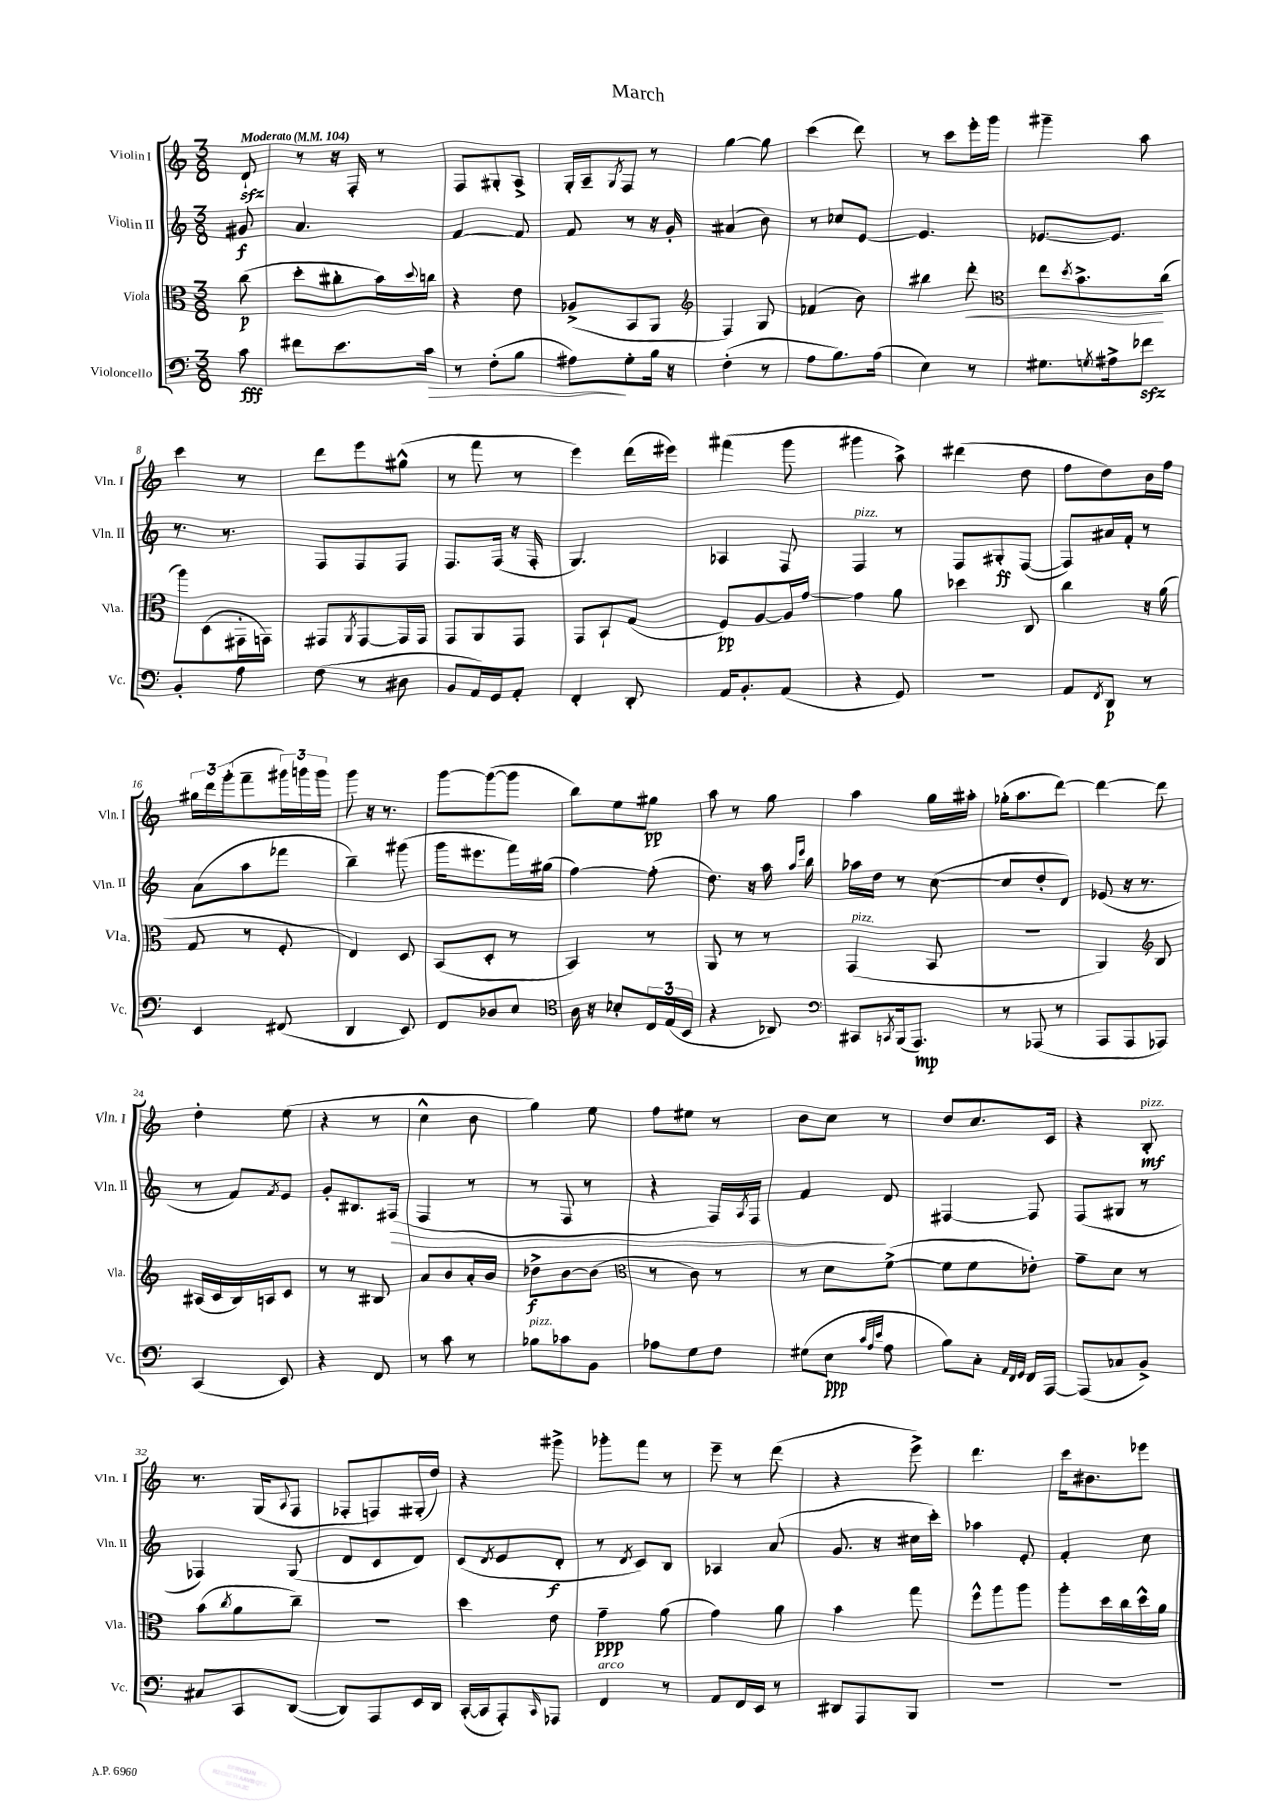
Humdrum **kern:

**kern	**dynam	**kern	**dynam	**kern	**dynam	**kern	**dynam
*part4	*part4	*part3	*part3	*part2	*part2	*part1	*part1
*staff4	*staff4	*staff3	*staff3	*staff2	*staff2	*staff1	*staff1
*I"Violoncello	*	*I"Viola	*	*I"Violin II	*	*I"Violin I	*
*I'Vc.	*	*I'Vla.	*	*I'Vln. II	*	*I'Vln. I	*
*clefF4	*	*clefC3	*	*clefG2	*	*clefG2	*
*k[]	*	*k[]	*	*k[]	*	*k[]	*
*M3/8	*	*M3/8	*	*M3/8	*	*M3/8	*
*MM104	*	*MM104	*	*MM104	*	*MM104	*
=	=	=	=	=	=	=	=
!	!	!	!	!	!	!LO:TX:a:B:t=Moderato	!
8c\	fff	(8cc\	p	8g#X/	f	8dzz`/	.
=1	=1	=1	=1	=1	=1	=1	=1
8f#X\L	.	8dd'\L	.	4.a/	.	8r	.
8.e\	.	8cc#X'\	.	.	.	16r	.
.	.	.	.	.	.	16F'/	.
.	.	16b\L)	.	.	.	8r	.
.	.	8qqdd/	.	.	.	.	.
!	!LO:HP:b	!	!	!	!	!	!
16c\Jk	>	16ccn\JJ	.	.	.	.	.
=2	=2	=2	=2	=2	=2	=2	=2
8r	.	4r	.	[4f/	.	8F/L	.
(8F'\L	.	.	.	.	.	8G#X'/	.
8B\J	.	8e\	.	8f/]	.	8A^/J	.
=3	=3	=3	=3	=3	=3	=3	=3
8A#X\L)	.	(8A-X^/L	.	8f/	.	16G'/LL	.
.	.	.	.	.	.	16A~/J	.
.	.	.	.	.	.	8qG/	.
8G'\	]	8BB/	.	8r	.	8F/J	.
16B\Jk	.	8AA/J	.	16r	.	8r	.
16r	.	.	.	16g'/	.	.	.
=4	=4	=4	=4	=4	=4	=4	=4
*	*	*clefG2	*	*	*	*	*
(4F'\	.	4F/)	.	(4a#X/	.	[4gg\	.
8r	.	8G/	.	8b\)	.	8gg\]	.
=5	=5	=5	=5	=5	=5	=5	=5
8A\L	.	(4f-X/	.	8r	.	(4ccc\	.
8.B\)	.	.	.	8cc-X/L	.	.	.
.	.	8b\)	.	[8e/J	.	8ddd\)	.
(16A\Jk	.	.	.	.	.	.	.
=6	=6	=6	=6	=6	=6	=6	=6
4E\)	.	4bb#X\	.	4.e/]	.	8r	.
.	.	.	.	.	.	8ccc\L	.
!	!	!	!LO:HP:b	!	!	!	!
8r	.	8ddd'\	<	.	.	16eee'\L	.
.	.	.	.	.	.	16ggg\JJ	.
=7	=7	=7	=7	=7	=7	=7	=7
*	*	*clefC3	*	*	*	*	*
8.G#X\L	.	8ee\L	.	[8.e-X/L	.	4ggg#X~\	.
.	.	8qdd/	.	.	.	.	.
.	.	8.b^\	.	.	.	.	.
8qGn/	.	.	.	.	.	.	.
16A#X^\k	.	.	.	8.e-/J]	.	.	.
8f-Xzz\J	.	.	.	.	.	8aa\	.
.	.	(16cc\Jk	[	.	.	.	.
!!LO:LB:g=z
=8	=8	=8	=8	=8	=8	=8	=8
4BB'/	.	8aa\L)	.	8.r	.	4ccc\	.
.	.	(8D\	.	.	.	.	.
.	.	.	.	8.r	.	.	.
8A\	.	16GG#X'\L	.	.	.	8r	.
.	.	16GGn\JJ)	.	.	.	.	.
=9	=9	=9	=9	=9	=9	=9	=9
(8F\	.	8GG#X/L	.	8F/L	.	8ddd\L	.
.	.	8qAA/	.	.	.	.	.
8r	.	[8GG#/	.	8F/	.	8eee\	.
8D#X\	.	16GG#/L]	.	8F/J	.	(8gg#X^^\J	.
.	.	16GG#/JJ	.	.	.	.	.
=10	=10	=10	=10	=10	=10	=10	=10
8BB/L	.	8GG/L	.	8.F/L	.	8r	.
16AA/L)	.	8AA/	.	.	.	8fff\	.
16GG/J	.	.	.	(16F/Jk	.	.	.
8AA'/J	.	8GG/J	.	16r	.	8r	.
.	.	.	.	16F'/	.	.	.
=11	=11	=11	=11	=11	=11	=11	=11
4FF'/	.	8GG/L	.	4.G/)	.	4eee\)	.
.	.	8BB`/	.	.	.	.	.
8DD'/	.	(8G/J	.	.	.	(16ddd\LL	.
.	.	.	.	.	.	16eee#X\JJ)	.
=12	=12	=12	=12	=12	=12	=12	=12
16AA/KL	.	8F/L)	pp	4A-X/	.	(4fff#X\	.
8.BB'/	.	.	.	.	.	.	.
.	.	[8A/	.	.	.	.	.
(8AA/J	.	16A/L]	.	8F/	.	8ggg\	.
.	.	[16g/JJ	.	.	.	.	.
=13	=13	=13	=13	=13	=13	=13	=13
!	!	!	!	!LO:TX:a:i:t=pizz.	!	!	!
4r	.	4g\]	.	4F/	.	4ggg#X\	.
8GG/)	.	8a\	.	8r	.	8aa^\)	.
=14	=14	=14	=14	=14	=14	=14	=14
4.r	.	4dd-X\	.	8F/L	.	(4ddd#X\	.
.	.	.	.	8G#X'/	ff	.	.
.	.	8C/	.	([8F/J	.	8dd\	.
=15	=15	=15	=15	=15	=15	=15	=15
8AA/L	.	4cc\	.	8F/L])	.	8ff\L	.
8qFF/	.	.	.	.	.	.	.
8DD/J	p	.	.	16a#X/L	.	8dd\)	.
.	.	.	.	16f'/JJ	.	.	.
8r	.	16r	.	8r	.	16b\L	.
.	.	(16a\	.	.	.	16ff\JJ	.
!!LO:LB:g=z
=16	=16	=16	=16	=16	=16	=16	=16
4EE/	.	8G/	.	(8a\L	.	24gg#X\LL	.
.	.	.	.	.	.	24ddd\	.
.	.	.	.	.	.	(24ggg'\J	.
.	.	8r	.	8aa\	.	8fff~\	.
(8FF#X/	.	8F'/	.	8fff-X\J	.	24ggg#X\L)	.
.	.	.	.	.	.	24gggn\	.
.	.	.	.	.	.	24ggg\JJ	.
=17	=17	=17	=17	=17	=17	=17	=17
4DD/	.	4E/)	.	4bb~\)	.	8ggg\	.
.	.	.	.	.	.	16r	.
.	.	.	.	.	.	8.r	.
8EE/)	.	8D/	.	(8ggg#X\	.	.	.
=18	=18	=18	=18	=18	=18	=18	=18
8FF/L	.	(8BB/L	.	16ggg\KL	.	[8ggg\L	.
.	.	.	.	8.eee#X\	.	.	.
8D-X/	.	8D'/J	.	.	.	(8ggg\_	.
8E/J	.	8r	.	16fff\L)	.	8ggg\J]	.
.	.	.	.	(16gg#X\JJ	.	.	.
=19	=19	=19	=19	=19	=19	=19	=19
*clefC4	*	*	*	*	*	*	*
16A\	.	4BB/)	.	[4ff\)	.	8bb\L)	.
16r	.	.	.	.	.	.	.
8B-X'/L	.	.	.	.	.	8ee\	.
24C/L	.	8r	.	(8ff'\]	.	8gg#X\J	pp
(24E/	.	.	.	.	.	.	.
24BB/JJ	.	.	.	.	.	.	.
=20	=20	=20	=20	=20	=20	=20	=20
4r	.	8AA/	.	8.dd\)	.	8aa\	.
.	.	8r	.	.	.	8r	.
.	.	.	.	16r	.	.	.
8AA-X/)	.	8r	.	16aa\	.	8gg\	.
.	.	.	.	16qqaa/LL	.	.	.
.	.	.	.	16qqeee/JJ	.	.	.
.	.	.	.	16bb\	.	.	.
=21	=21	=21	=21	=21	=21	=21	=21
*clefF4	*	*	*	*	*	*	*
!	!	!LO:TX:a:i:t=pizz.	!	!	!	!	!
8CC#X/L	.	(4GG/	.	16aa-X\LL	.	4aa\	.
.	.	.	.	16dd\JJ	.	.	.
8qCCn/	.	.	.	.	.	.	.
(16BBB/k	.	.	.	8r	.	.	.
8.AAA/J)	mp	.	.	.	.	.	.
.	.	8BB/	.	([8cc\	.	16gg\LL	.
.	.	.	.	.	.	16aa#X'\JJ	.
=22	=22	=22	=22	=22	=22	=22	=22
8r	.	4.r	.	8cc/L]	.	(16gg-X'\KL	.
.	.	.	.	.	.	8.aa\	.
(8AAA-X/	.	.	.	8dd'/	.	.	.
8r	.	.	.	8d/J)	.	[8ddd\J)	.
=23	=23	=23	=23	=23	=23	=23	=23
8AAA/L	.	4AA/)	.	(8e-X/	.	4ddd\_	.
8AAA/	.	.	.	16r	.	.	.
.	.	.	.	8.r	.	.	.
*	*	*clefG2	*	*	*	*	*
8AAA-X/J)	.	8B/	.	.	.	8ddd\]	.
!!LO:LB:g=z
=24	=24	=24	=24	=24	=24	=24	=24
(4CC/	.	(16A#X/LL	.	8r	.	4dd'\	.
.	.	16c/	.	.	.	.	.
.	.	16B/)	.	8f/L)	.	.	.
.	.	16An/J	.	.	.	.	.
.	.	.	.	8qf/	.	.	.
8EE/)	.	8c/J	.	8e/J	.	(8ee\	.
=25	=25	=25	=25	=25	=25	=25	=25
4r	.	8r	.	8g'/L	.	4r	.
.	.	8r	.	8.B#X/	.	.	.
8FF/	.	8B#X/	.	.	.	8r	.
!	!	!	!	!	!LO:HP:b	!	!
.	.	.	.	(16F#X/Jk	>	.	.
=26	=26	=26	=26	=26	=26	=26	=26
8r	.	8a/L	.	4F/	.	4cc^^\	.
8c\	.	8b/	.	.	.	.	.
8r	.	16a'/L	.	8r	.	8b\	.
.	.	16b/JJ	.	.	.	.	.
=27	=27	=27	=27	=27	=27	=27	=27
!LO:TX:a:i:t=pizz.	!	!	!	!	!	!	!
8B-X\L	.	8dd-X^\L	f	8r	.	4gg\)	.
8c-X\	.	[8b\	.	8F/	.	.	.
8BB\J	.	(8b\J]	.	8r	.	8ee\	.
=28	=28	=28	=28	=28	=28	=28	=28
*	*	*clefC3	*	*	*	*	*
8A-X\L	.	8r	.	4r	.	8ff\L	.
8G\	.	8c\)	.	.	.	8ee#X\J	.
8F\J	.	8r	.	16F/LL)	.	8r	.
.	.	.	.	8qA/	.	.	.
.	.	.	.	16F/JJ	.	.	.
=29	=29	=29	=29	=29	=29	=29	=29
(8G#X\L	.	8r	.	4f/	.	8b\L	.
8E\J	ppp	8d\L	.	.	.	8cc\J	.
32qqc/LLL	.	.	.	.	.	.	.
32qqA/	.	.	.	.	.	.	.
32qqe/JJJ	.	.	.	.	.	.	.
8A\	.	([8f^\J	.	8d/	]	8r	.
=30	=30	=30	=30	=30	=30	=30	=30
8B\L)	.	8f\L]	.	[4F#X/	.	8dd/L	.
8C'\J	.	8f\	.	.	.	8.cc/	.
32qqAA/LLL	.	.	.	.	.	.	.
32qqFF/	.	.	.	.	.	.	.
32qqGG/JJJ	.	.	.	.	.	.	.
16FF/LL	.	8e-X'\J)	.	8F#/]	.	.	.
[16AAA/JJ	.	.	.	.	.	16c/Jk	.
=31	=31	=31	=31	=31	=31	=31	=31
(8AAA/L]	.	8g~\L	.	(8F/L	.	4r	.
8C-X/	.	8d\J	.	8G#X/J	.	.	.
!	!	!	!	!	!	!LO:TX:a:i:t=pizz.	!
8BB^/J)	.	8r	.	8r	.	8B'/	mf
!!LO:LB:g=z
=32	=32	=32	=32	=32	=32	=32	=32
8C#X/L	.	(8b\L	.	4F-X/)	.	8.r	.
.	.	8qcc/	.	.	.	.	.
8CC/	.	8a\	.	.	.	.	.
.	.	.	.	.	.	(16G/KL	.
.	.	.	.	.	.	8qqA/	.
([8DD/J	.	8cc~\J)	.	(8G/	.	8F/J	.
=33	=33	=33	=33	=33	=33	=33	=33
8DD/L])	.	4.r	.	8d/L	.	8F-X'/L	.
8AAA/	.	.	.	8c/	.	8Fn/)	.
16EE/L	.	.	.	8d/J)	.	(16G#X'/L	.
16DD/JJ	.	.	.	.	.	16dd/JJ)	.
=34	=34	=34	=34	=34	=34	=34	=34
([16CC'/LL	.	4dd\	.	(8c/L	.	4r	.
16CC/J]	.	.	.	.	.	.	.
.	.	.	.	8qd/	.	.	.
8AAA'/)	.	.	.	8e/	.	.	.
16qqCC/	.	.	.	.	.	.	.
8AAA-X/J	.	8e\	.	8d'/J	f	8ggg#X^\	.
=35	=35	=35	=35	=35	=35	=35	=35
!LO:TX:a:i:t=arco	!	!	!	!	!	!	!
4FF/	.	4g~\	ppp	8r	.	8ggg-X'\L	.
.	.	.	.	8qd/	.	.	.
.	.	.	.	8c/L)	.	8fff\J	.
8r	.	(8a\	.	8B/J	.	8r	.
=36	=36	=36	=36	=36	=36	=36	=36
8AA/L	.	4g\)	.	4A-X/	.	8eee~\	.
16FF/L	.	.	.	.	.	8r	.
16EE/JJ	.	.	.	.	.	.	.
8r	.	8a\	.	(8a/	.	(8ddd\	.
=37	=37	=37	=37	=37	=37	=37	=37
8DD#X/L	.	4b\	.	8.g/	.	4r	.
8AAA/	.	.	.	.	.	.	.
.	.	.	.	16r	.	.	.
8BBB/J	.	8gg\	.	16cc#X\LL	.	8eee^\)	.
.	.	.	.	16ccc'\JJ)	.	.	.
=38	=38	=38	=38	=38	=38	=38	=38
4.r	.	8ff^^\L	.	4aa-X\	.	4.ddd\	.
.	.	8aa\	.	.	.	.	.
.	.	8aa\J	.	8e'/	.	.	.
=39	=39	=39	=39	=39	=39	=39	=39
4.r	.	8aa'\L	.	4f'/	.	16ccc\KL	.
.	.	.	.	.	.	8.b#X\	.
.	.	16dd\L	.	.	.	.	.
.	.	16cc\	.	.	.	.	.
.	.	16dd^^\	.	8cc\	.	8eee-X\J	.
.	.	16a\JJ	.	.	.	.	.
==	==	==	==	==	==	==	==
*-	*-	*-	*-	*-	*-	*-	*-
